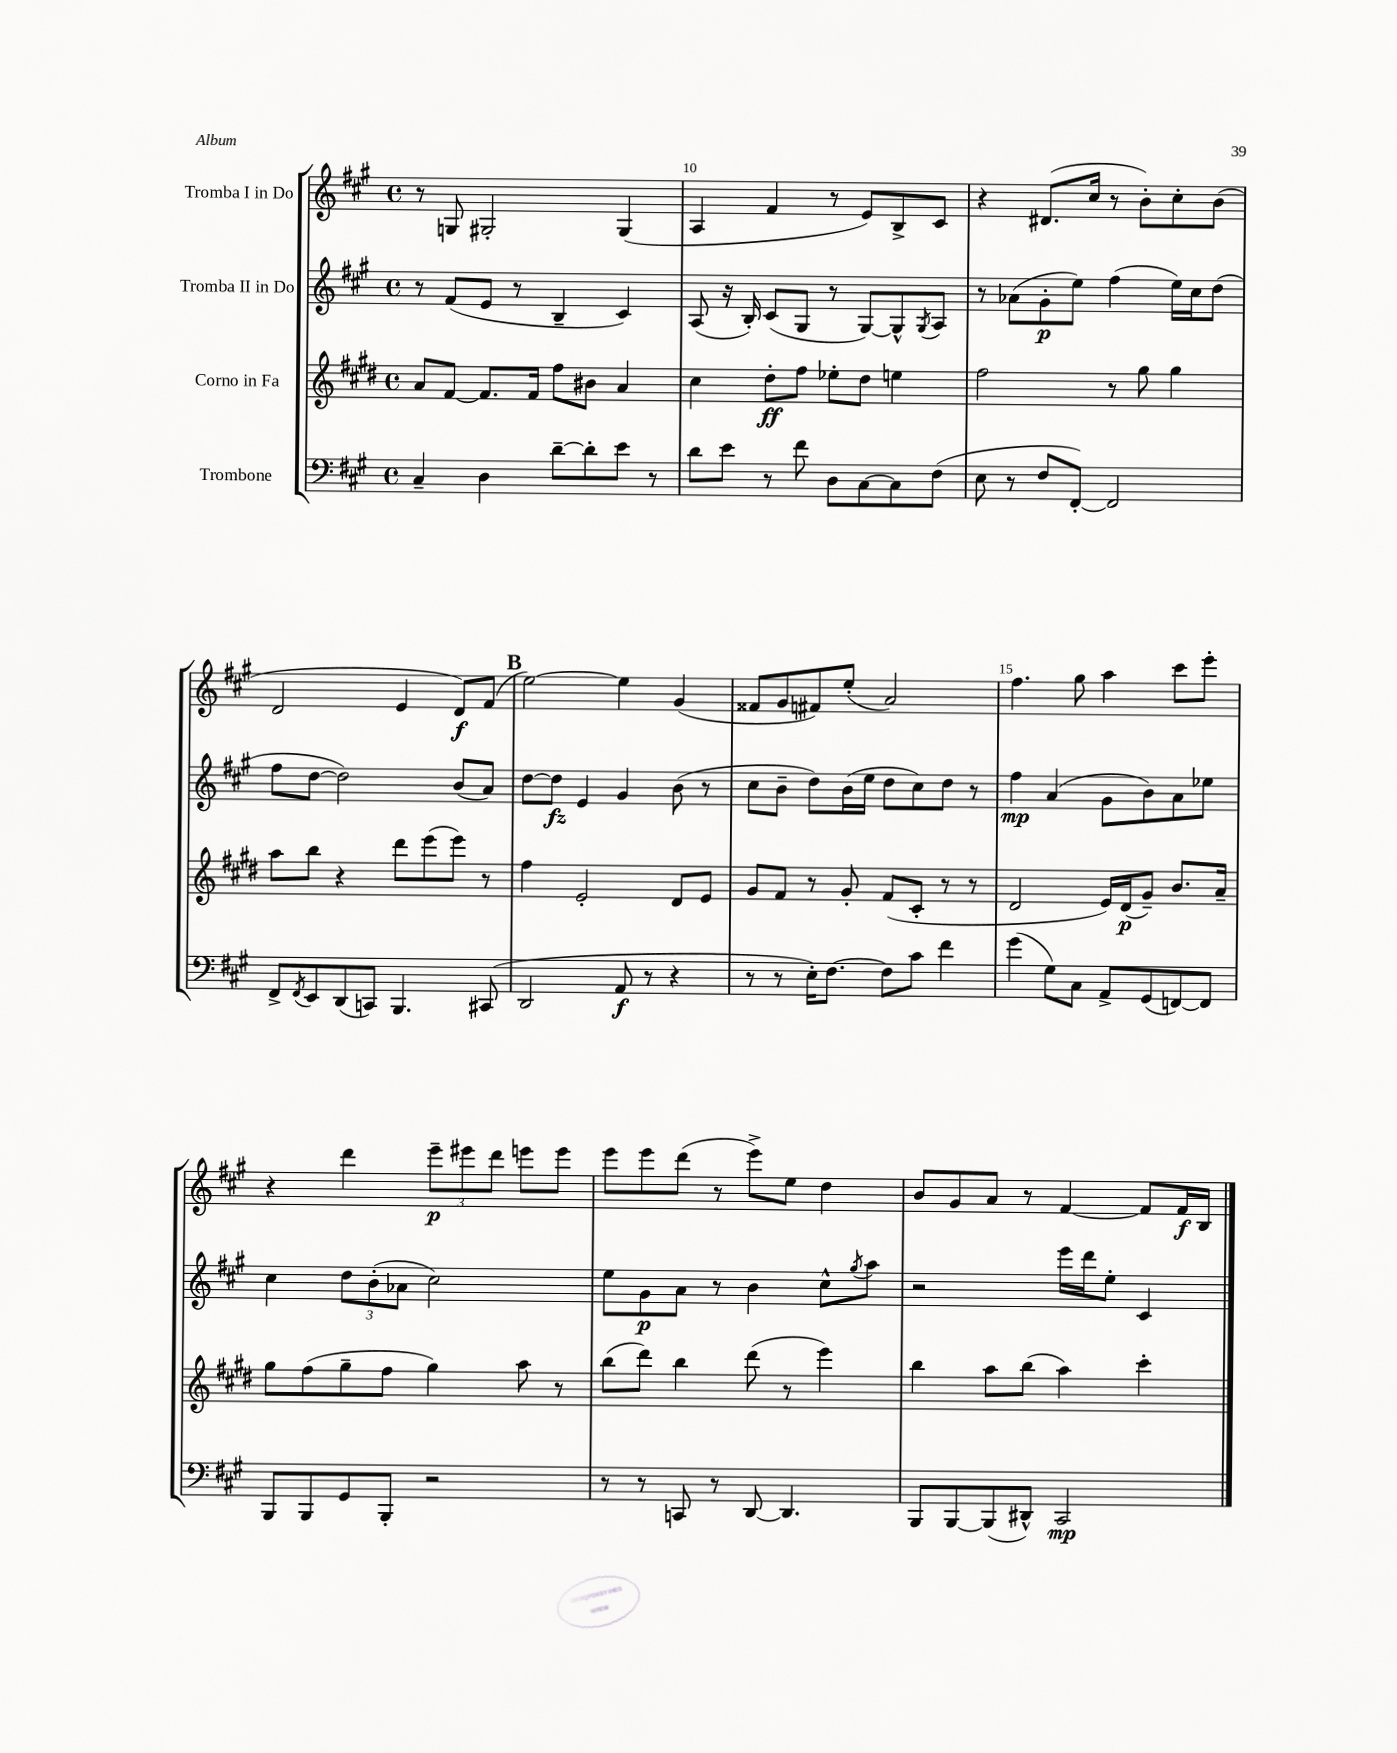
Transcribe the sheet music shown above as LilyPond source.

<<
\new StaffGroup <<
\new Staff = "s0" \with { instrumentName = "Tromba I in Do" } {
    \clef treble \key a \major \defaultTimeSignature \time 4/4
    r8 g8 gis2-. gis4( |
    a4 fis'4 r8 e'8) b8-> cis'8 |
    r4 dis'8.( cis''16 r8 b'8-.) cis''8-. b'8( |
    d'2 e'4 d'8\f) fis'8( |
    \mark \markup { \bold "B" } e''2~) e''4 gis'4( |
    fisis'8 gis'8 fis'8) e''8-.( a'2) |
    fis''4. gis''8 a''4 cis'''8 e'''8-. |
    r4 d'''4 \tuplet 3/2 { e'''8--\p eis'''8 d'''8 } e'''8 e'''8 |
    e'''8 e'''8 d'''8( r8 e'''8->) e''8 d''4 |
    b'8 gis'8 a'8 r8 fis'4~ fis'8 fis'16\f b16 \bar "|." |
}
\new Staff = "s1" \with { instrumentName = "Tromba II in Do" } {
    \clef treble \key a \major \defaultTimeSignature \time 4/4
    r8 fis'8( e'8 r8 b4-- cis'4) |
    a8( r16 b16-.) cis'8( gis8 r8 gis8~) gis8-^ \acciaccatura { gis8 } a8 |
    r8 aes'8( gis'8-.\p e''8) fis''4( e''16) cis''16 d''8( |
    fis''8 d''8~ d''2) b'8( a'8) |
    \mark \markup { \bold "B" } d''8~ d''8\fz e'4 gis'4 b'8( r8 |
    cis''8 b'8-- d''8) b'16( e''16 d''8 cis''8) d''8 r8 |
    fis''4\mp a'4( gis'8 b'8) a'8 ees''8 |
    cis''4 \tuplet 3/2 { d''8 b'8-.( aes'8 } cis''2) |
    e''8 gis'8\p a'8 r8 b'4 cis''8-^ \acciaccatura { gis''8 } a''8 |
    r2 e'''16 d'''16 e''8-. cis'4 \bar "|." |
}
\new Staff = "s2" \with { instrumentName = "Corno in Fa" } {
    \clef treble \key e \major \defaultTimeSignature \time 4/4
    a'8 fis'8~ fis'8. fis'16 fis''8 bis'8 a'4 |
    cis''4 dis''8-.\ff fis''8 ees''8-. dis''8 e''4 |
    fis''2 r8 gis''8 gis''4 |
    a''8 b''8 r4 dis'''8 e'''8( e'''8) r8 |
    \mark \markup { \bold "B" } fis''4 e'2-. dis'8 e'8 |
    gis'8 fis'8 r8 gis'8-. fis'8( cis'8-. r8 r8 |
    dis'2 e'16) dis'16\p( gis'8--) b'8. a'16-- |
    gis''8 fis''8( gis''8-- fis''8 gis''4) a''8 r8 |
    b''8( dis'''8) b''4 dis'''8( r8 e'''4) |
    b''4 a''8 b''8( a''4) cis'''4-. \bar "|." |
}
\new Staff = "s3" \with { instrumentName = "Trombone" } {
    \clef bass \key a \major \defaultTimeSignature \time 4/4
    cis4-- d4 d'8~-- d'8-. e'8 r8 |
    d'8 e'8 r8 fis'8 d8 cis8~ cis8 fis8( |
    e8 r8 fis8 fis,8~-.) fis,2 |
    fis,8-> \acciaccatura { fis,8 } e,8 d,8( c,8) b,,4. cis,8( |
    \mark \markup { \bold "B" } d,2 a,8\f r8 r4 |
    r8 r8 e16-.) fis8.~ fis8 cis'8 fis'4 |
    gis'4( gis8) cis8 a,8-> gis,8( f,8~) f,8 |
    b,,8 b,,8 gis,8 b,,8-. r2 |
    r8 r8 c,8 r8 d,8~ d,4. |
    b,,8 b,,8~ b,,8( dis,8-^) cis,2\mp \bar "|." |
}
>>
>>
\layout { \context { \Score currentBarNumber = #9 \override BarNumber.break-visibility = ##(#f #t #t) barNumberVisibility = #(every-nth-bar-number-visible 5) } }
